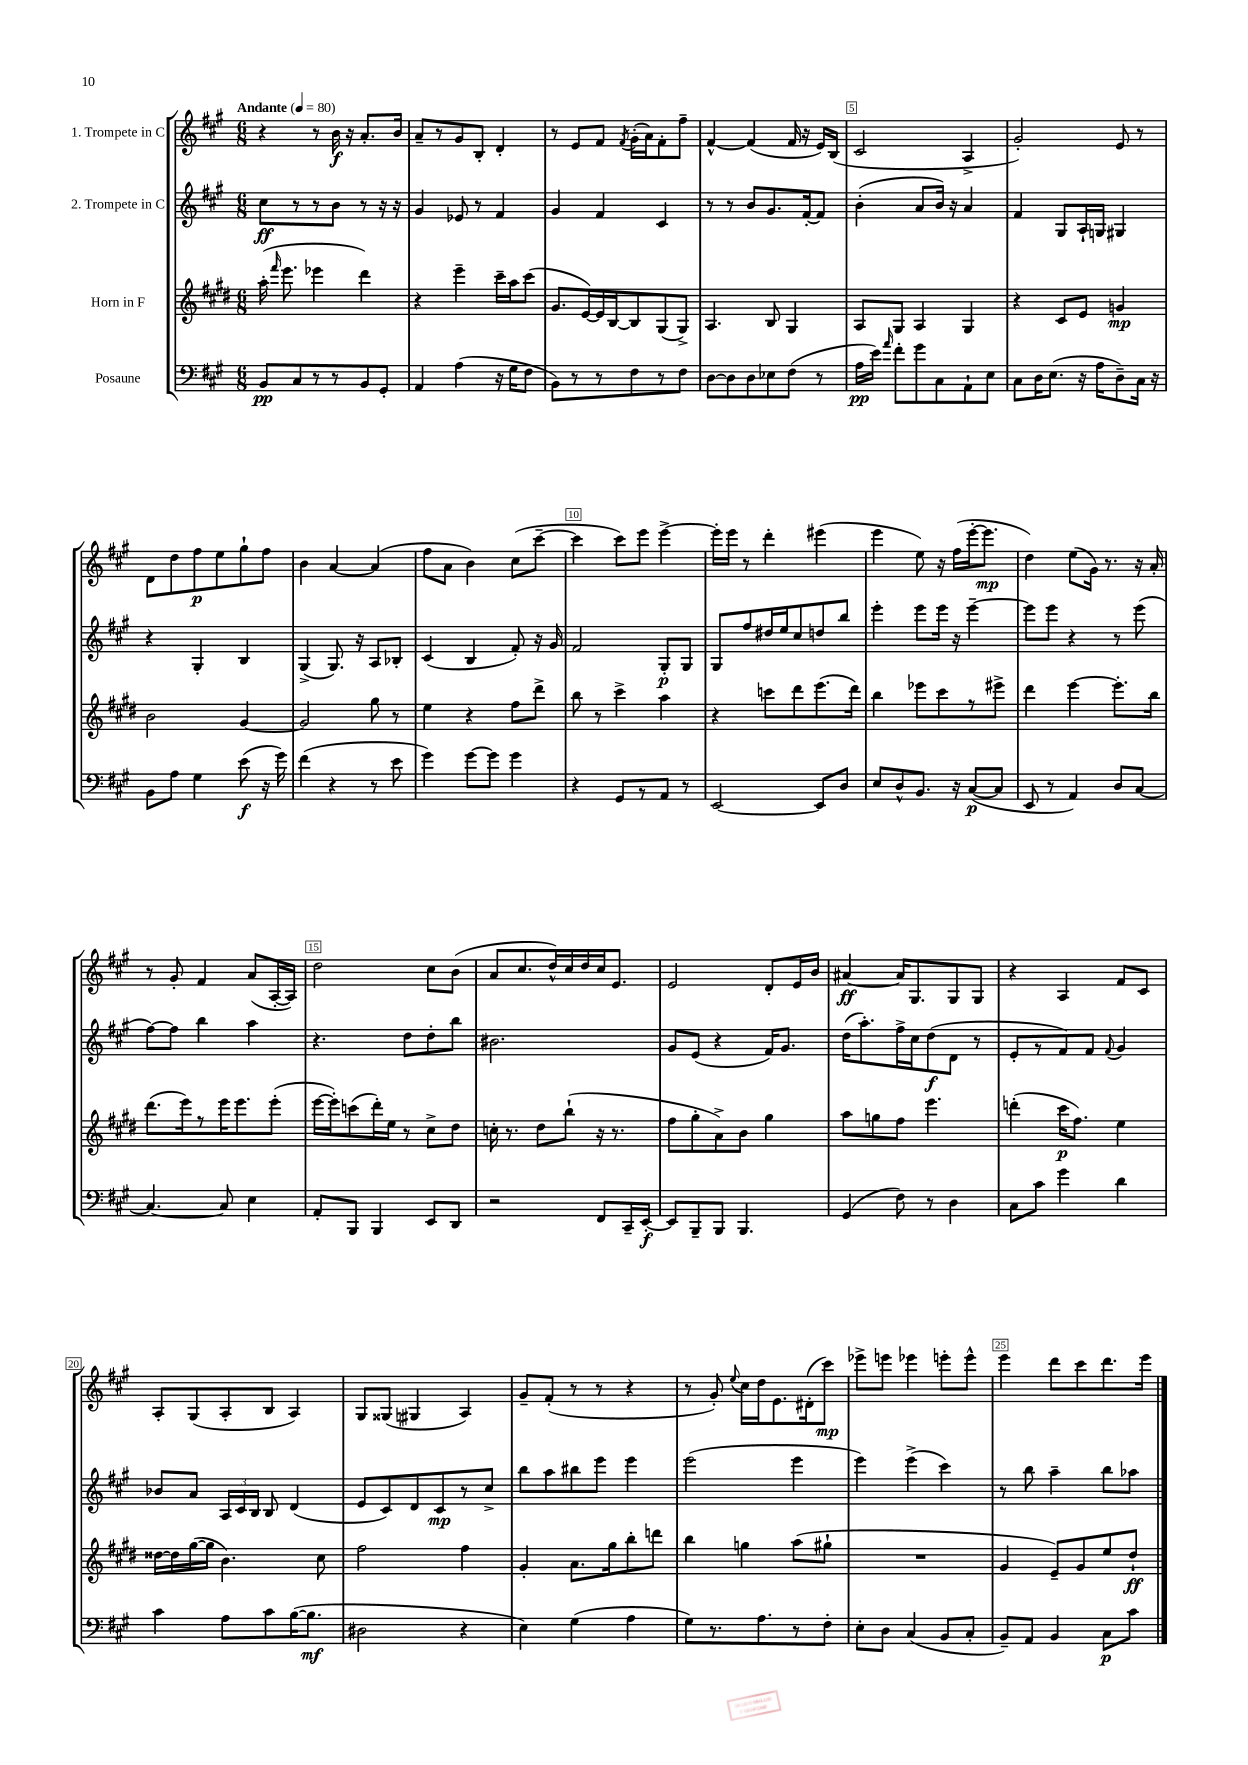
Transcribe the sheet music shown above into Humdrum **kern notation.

**kern	**dynam	**kern	**dynam	**kern	**dynam	**kern	**dynam
*part4	*part4	*part3	*part3	*part2	*part2	*part1	*part1
*staff4	*staff4	*staff3	*staff3	*staff2	*staff2	*staff1	*staff1
*I"Posaune	*	*I"Horn in F	*	*I"2. Trompete in C	*	*I"1. Trompete in C	*
*clefF4	*	*clefG2	*	*clefG2	*	*clefG2	*
*k[f#c#g#]	*	*k[f#c#g#d#]	*	*k[f#c#g#]	*	*k[f#c#g#]	*
*M6/8	*	*M6/8	*	*M6/8	*	*M6/8	*
*MM80	*	*MM80	*	*MM80	*	*MM80	*
=1	=1	=1	=1	=1	=1	=1	=1
!	!	!	!	!	!	!LO:TX:a:B:t=Andante	!
8BB/L	pp	(16aa'\	.	8cc#\L	ff	4r	.
.	.	16qqfff#/	.	.	.	.	.
.	.	8.eee\	.	.	.	.	.
8C#/	.	.	.	8r	.	.	.
8r	.	4eee-X\	.	8r	.	8r	.
8r	.	.	.	8b\J	.	16b\	f
.	.	.	.	.	.	16r	.
8BB/	.	4ddd#\)	.	8r	.	8.a'/L	.
8GG#'/J	.	.	.	16r	.	.	.
.	.	.	.	16r	.	16b/Jk	.
=2	=2	=2	=2	=2	=2	=2	=2
4AA/	.	4r	.	4g#/	.	8a~/L	.
.	.	.	.	.	.	8r	.
(4A\	.	4eee~\	.	8e-X/	.	8g#/	.
.	.	.	.	8r	.	8B'/J	.
16r	.	16ccc#~\LL	.	4f#/	.	4d'/	.
16G#\KL	.	16aa\J	.	.	.	.	.
8F#\J	.	(8ccc#\J	.	.	.	.	.
=3	=3	=3	=3	=3	=3	=3	=3
8BB\L)	.	8.g#/L	.	4g#/	.	8r	.
8r	.	.	.	.	.	8e/L	.
.	.	[16e/L)	.	.	.	.	.
8r	.	16e/]	.	4f#/	.	8f#/J	.
.	.	[16B/J	.	.	.	.	.
.	.	.	.	.	.	8qf#/	.
8F#\	.	8B/]	.	.	.	(16g#'\LL	.
.	.	.	.	.	.	16a\J)	.
8r	.	(8G#/	.	4c#/	.	8f#'\	.
8F#\J	.	8G#^/J)	.	.	.	8ff#~\J	.
=4	=4	=4	=4	=4	=4	=4	=4
[8D\L	.	4.A/	.	8r	.	[4f#^^/	.
8D\]	.	.	.	8r	.	.	.
8D\	.	.	.	8b/L	.	(4f#/]	.
8E-X\	.	8B/	.	8.g#/	.	.	.
(8F#\J	.	4G#/	.	.	.	16f#/	.
.	.	.	.	[16f#'/k	.	16r	.
8r	.	.	.	8f#/J]	.	16e/LL)	.
.	.	.	.	.	.	(16B/JJ	.
=5	=5	=5	=5	=5	=5	=5	=5
16A\LL	pp	8A/L	.	(4b'\	.	2c#/	.
16e\JJ)	.	.	.	.	.	.	.
16qqa/	.	.	.	.	.	.	.
8f#'\L	.	8G#/J	.	.	.	.	.
8g#\	.	4A/	.	8a/L	.	.	.
8C#\	.	.	.	16b/Jk)	.	.	.
.	.	.	.	16r	.	.	.
8AA`\	.	4G#/	.	4a/	.	4A^/	.
8E\J	.	.	.	.	.	.	.
=6	=6	=6	=6	=6	=6	=6	=6
8C#\L	.	4r	.	4f#/	.	2g#'/)	.
16D\K	.	.	.	.	.	.	.
(8.E\J	.	.	.	.	.	.	.
.	.	8c#/L	.	8G#/L	.	.	.
16r	.	8e/J	.	16A`/L	.	.	.
16A\KL	.	.	.	16Gn/JJ	.	.	.
8D~\)	.	4gn/	mp	4G#X/	.	8e/	.
16C#\Jk	.	.	.	.	.	8r	.
16r	.	.	.	.	.	.	.
!!LO:LB:g=z
=7	=7	=7	=7	=7	=7	=7	=7
8BB\L	.	2b\	.	4r	.	8d\L	.
8A\J	.	.	.	.	.	8dd\	.
4G#\	.	.	.	4G#'/	.	8ff#\	p
.	.	.	.	.	.	8ee\	.
(8e\	f	[4g#/	.	4B/	.	8gg#`\	.
16r	.	.	.	.	.	8ff#\J	.
16g#\)	.	.	.	.	.	.	.
=8	=8	=8	=8	=8	=8	=8	=8
(4f#\	.	2g#/]	.	(4G#^/	.	4b\	.
4r	.	.	.	8.G#/)	.	[4a/	.
.	.	.	.	16r	.	.	.
8r	.	8gg#\	.	8A/L	.	(4a/]	.
8e\	.	8r	.	8B-X'/J	.	.	.
=9	=9	=9	=9	=9	=9	=9	=9
4g#\)	.	4ee\	.	(4c#/	.	8ff#\L	.
.	.	.	.	.	.	8a\J	.
[8g#\L	.	4r	.	4B/	.	4b\)	.
8g#\J]	.	.	.	.	.	.	.
4g#\	.	8ff#\L	.	8f#'/)	.	(8cc#\L	.
.	.	8ddd#^\J	.	16r	.	[8ccc#~\J	.
.	.	.	.	16g#/	.	.	.
=10	=10	=10	=10	=10	=10	=10	=10
4r	.	8bb\	.	2f#/	.	4ccc#\]	.
.	.	8r	.	.	.	.	.
8GG#/L	.	4ccc#^\	.	.	.	8ccc#\L)	.
8r	.	.	.	.	.	8eee\J	.
8AA/J	.	4aa\	.	8G#'/L	p	[4eee^\	.
8r	.	.	.	8G#/J	.	.	.
=11	=11	=11	=11	=11	=11	=11	=11
[2EE/	.	4r	.	8G#/L	.	16eee'\LL]	.
.	.	.	.	.	.	16eee\JJ	.
.	.	.	.	8ff#/	.	8r	.
.	.	8cccn\L	.	16dd#X/L	.	4ddd'\	.
.	.	.	.	16ee/J	.	.	.
.	.	8ddd#\	.	8cc#/	.	.	.
8EE/L]	.	(8.eee\	.	8ddn/	.	(4eee#X\	.
8D/J	.	.	.	8bb/J	.	.	.
.	.	16ddd#\Jk)	.	.	.	.	.
=12	=12	=12	=12	=12	=12	=12	=12
8E/L	.	4bb\	.	4eee'\	.	4eee\	.
8D^^/	.	.	.	.	.	.	.
8.BB/J	.	8eee-X\L	.	8eee\L	.	8ee\)	.
.	.	8ccc#\	.	16eee\Jk	.	16r	.
16r	.	.	.	16r	.	(16ff#\LL	.
([8C#/L	p	8r	.	[4eee~\	.	[16eee'\J	.
.	.	.	.	.	.	8.eee\J]	mp
8C#/J]	.	8eee#X^\J	.	.	.	.	.
=13	=13	=13	=13	=13	=13	=13	=13
8EE/	.	4ddd#\	.	8eee\L]	.	4dd\)	.
8r	.	.	.	8eee\J	.	.	.
4AA/)	.	[4eee\	.	4r	.	(8ee\L	.
.	.	.	.	.	.	16g#\Jk)	.
.	.	.	.	.	.	8.r	.
8D/L	.	8.eee'\L]	.	8r	.	.	.
[8C#/J	.	.	.	(8eee\	.	16r	.
.	.	16bb\Jk	.	.	.	16a'/	.
!!LO:LB:g=z
=14	=14	=14	=14	=14	=14	=14	=14
4.C#/_	.	(8.ddd#\L	.	[8ff#\L)	.	8r	.
.	.	.	.	8ff#\J]	.	8g#'/	.
.	.	16eee\k)	.	.	.	.	.
.	.	8r	.	4bb\	.	4f#/	.
8C#/]	.	16eee\K	.	.	.	.	.
.	.	8.eee\	.	.	.	.	.
4E\	.	.	.	4aa\	.	(8a/L	.
.	.	(8eee'\J	.	.	.	[16A'/L	.
.	.	.	.	.	.	16A/JJ])	.
=15	=15	=15	=15	=15	=15	=15	=15
8AA'/L	.	[16eee\LL	.	4.r	.	2dd\	.
.	.	16eee'\J])	.	.	.	.	.
8BBB/J	.	(8cccn\	.	.	.	.	.
4BBB/	.	16ddd#'\L)	.	.	.	.	.
.	.	16ee\JJ	.	.	.	.	.
.	.	8r	.	8dd\L	.	.	.
8EE/L	.	8cc#^\L	.	8dd'\	.	8cc#\L	.
8DD/J	.	8dd#\J	.	8bb\J	.	(8b\J	.
=16	=16	=16	=16	=16	=16	=16	=16
2r	.	16ccn'\	.	2.b#X\	.	8a/L	.
.	.	8.r	.	.	.	.	.
.	.	.	.	.	.	8.cc#/	.
.	.	8dd#\L	.	.	.	.	.
.	.	.	.	.	.	16dd^^/L)	.
.	.	(8bb`\J	.	.	.	16cc#/	.
.	.	.	.	.	.	16dd/	.
8FF#/L	.	16r	.	.	.	16cc#/J	.
.	.	8.r	.	.	.	8.e/J	.
16CC#~/L	.	.	.	.	.	.	.
[16EE'/JJ	f	.	.	.	.	.	.
=17	=17	=17	=17	=17	=17	=17	=17
8EE/L]	.	8ff#\L	.	8g#/L	.	2e/	.
8BBB~/	.	8gg#'\	.	(8e/J	.	.	.
8BBB/J	.	8a^\)	.	4r	.	.	.
4.BBB/	.	8b\J	.	.	.	.	.
.	.	4gg#\	.	16f#/KL)	.	8d'/L	.
.	.	.	.	8.g#/J	.	.	.
.	.	.	.	.	.	16e/L	.
.	.	.	.	.	.	16b/JJ	.
=18	=18	=18	=18	=18	=18	=18	=18
(4GG#/	.	8aa\L	.	(16dd\KL	.	[4a#X/	ff
.	.	.	.	8.aa'\)	.	.	.
.	.	8ggn\	.	.	.	.	.
8F#\)	.	8ff#\J	.	16ff#^\L	.	16a#/KL]	.
.	.	.	.	16cc#\J	.	8.G#/	.
8r	.	4.eee\	.	(8dd\	f	.	.
4D\	.	.	.	8d\J	.	8G#/	.
.	.	.	.	8r	.	8G#/J	.
=19	=19	=19	=19	=19	=19	=19	=19
8C#\L	.	(4dddn'\	.	8e'/L	.	4r	.
8c#\J	.	.	.	8r	.	.	.
4g#\	.	16ccc#\KL	p	8f#/)	.	4A/	.
.	.	8.ff#\J)	.	.	.	.	.
.	.	.	.	8f#/J	.	.	.
.	.	.	.	8qqf#/	.	.	.
4d\	.	4ee\	.	4g#/	.	8f#/L	.
.	.	.	.	.	.	8c#/J	.
!!LO:LB:g=z
=20	=20	=20	=20	=20	=20	=20	=20
4c#\	.	[16dd##X\LL	.	8b-X/L	.	8A'/L	.
.	.	16dd##\]	.	.	.	.	.
.	.	([16gg#\	.	8a/J	.	(8G#/	.
.	.	16gg#\JJ]	.	.	.	.	.
8A\L	.	4.b\)	.	24A/LL	.	8A'/	.
.	.	.	.	24c#/	.	.	.
.	.	.	.	24B/JJ	.	.	.
8c#\	.	.	.	8B/	.	8B/J	.
([16B\K	.	.	.	(4d/	.	4A/)	.
8.B\J]	mf	.	.	.	.	.	.
.	.	8cc#\	.	.	.	.	.
=21	=21	=21	=21	=21	=21	=21	=21
2D#X\	.	2ff#\	.	8e/L	.	8G#/L	.
.	.	.	.	8c#/)	.	(8G##X/J	.
.	.	.	.	8d/	.	4G#X/	.
.	.	.	.	8c#/	mp	.	.
4r	.	4ff#\	.	8r	.	4A/)	.
.	.	.	.	8cc#^/J	.	.	.
=22	=22	=22	=22	=22	=22	=22	=22
4E\)	.	4g#'/	.	8bb\L	.	8g#~/L	.
.	.	.	.	8aa\	.	(8f#'/J	.
(4G#\	.	8.a\L	.	8bb#X\	.	8r	.
.	.	.	.	8eee\J	.	8r	.
.	.	16gg#\k	.	.	.	.	.
4A\	.	8bb'\	.	4eee\	.	4r	.
.	.	8dddn\J	.	.	.	.	.
=23	=23	=23	=23	=23	=23	=23	=23
8G#\L)	.	4bb\	.	(2eee\	.	8r	.
8.r	.	.	.	.	.	8g#'/)	.
.	.	.	.	.	.	8qqee/	.
.	.	4ggn\	.	.	.	16cc#\LL	.
8.A\	.	.	.	.	.	16dd\J	.
.	.	.	.	.	.	8.e\	.
8r	.	(8aa\L	.	4eee\	.	.	.
.	.	.	.	.	.	(16d#X'\k	.
8F#'\J	.	8gg#X`\J	.	.	.	8ccc#\J)	mp
=24	=24	=24	=24	=24	=24	=24	=24
8E'\L	.	2.r	.	4eee\)	.	8eee-X^\L	.
8D\J	.	.	.	.	.	8eeen\J	.
(4C#/	.	.	.	(4eee^\	.	4eee-X\	.
8BB/L	.	.	.	4ccc#\)	.	8eeen'\L	.
8C#'/J	.	.	.	.	.	8eee^^\J	.
=25	=25	=25	=25	=25	=25	=25	=25
8BB~/L)	.	4g#/	.	8r	.	4eee\	.
8AA/J	.	.	.	8bb\	.	.	.
4BB/	.	8e~/L)	.	4aa~\	.	8ddd\L	.
.	.	8g#/	.	.	.	8ccc#\	.
8C#\L	p	8ee/	.	8bb\L	.	8.ddd\	.
8c#\J	.	8dd#`/J	ff	8aa-X\J	.	.	.
.	.	.	.	.	.	16eee\Jk	.
==	==	==	==	==	==	==	==
*-	*-	*-	*-	*-	*-	*-	*-
